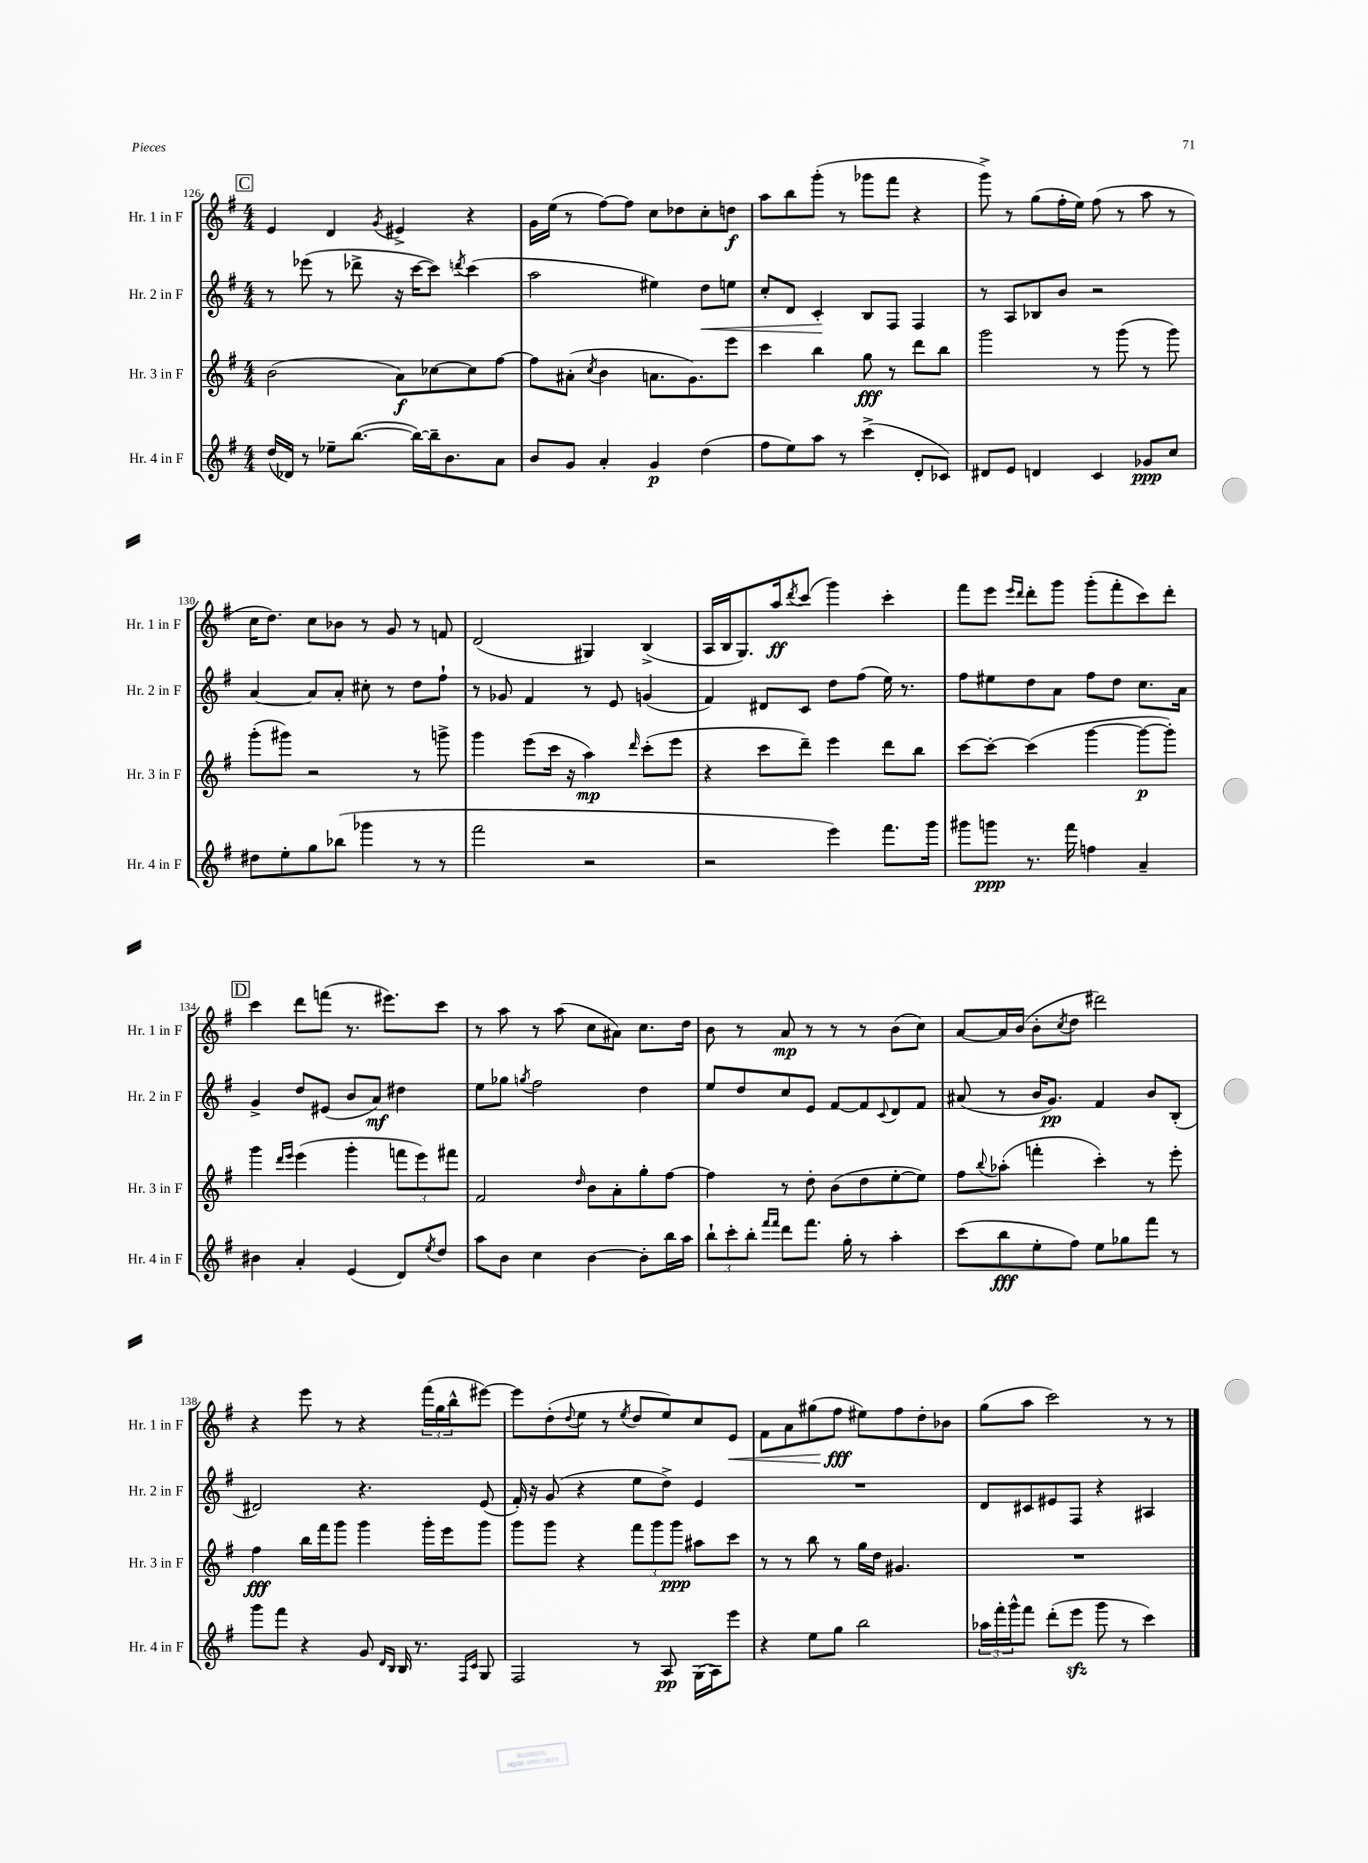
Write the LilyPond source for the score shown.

<<
\new StaffGroup <<
\new Staff = "s0" \with { instrumentName = "Hr. 1 in F" shortInstrumentName = "Hr. 1 in F" } {
    \clef treble \key g \major \numericTimeSignature \time 4/4
    \mark \markup { \box "C" } e'4 d'4 \acciaccatura { g'8 } eis'4-> r4 |
    g'16 e''16( r8 fis''8~) fis''8 c''8 des''8 c''8-. d''8\f |
    a''8 b''8 g'''8-.( r8 ges'''8 fis'''8 r4 |
    g'''8->) r8 g''8( fis''16-. e''16) fis''8( r8 a''8 r8 |
    c''16 d''8.) c''8 bes'8 r8 g'8 r8 f'8 |
    d'2( gis4) b4->( |
    a16 b16 g8.) a''16\ff \acciaccatura { d'''8 } c'''8( g'''4) c'''4-. |
    fis'''8 e'''8 \grace { e'''16 d'''16 } d'''8-. g'''8 g'''8-.( fis'''8-. c'''8) d'''8-. |
    \mark \markup { \box "D" } c'''4 d'''8 f'''8( r8. eis'''8.) c'''8 |
    r8 a''8 r8 a''8( c''8 ais'8) c''8. d''16 |
    b'8 r8 a'8\mp r8 r8 r8 b'8( c''8) |
    a'8~ a'16 b'16( b'8-. \acciaccatura { c''8 } d''8 dis'''2) |
    r4 e'''8 r8 r4 \tuplet 3/2 { fis'''16( g''16 b''16-^ } eis'''8~) |
    eis'''8 d''8-.( \appoggiatura { d''8 } e''8 r8 \acciaccatura { e''8 } d''8 e''8) c''8 e'8\< |
    fis'8 a'8 gis''8( fis''8\fff\! eis''8) fis''8 d''8-. bes'8 |
    g''8( a''8 c'''2) r8 r8 \bar "|." |
}
\new Staff = "s1" \with { instrumentName = "Hr. 2 in F" shortInstrumentName = "Hr. 2 in F" } {
    \clef treble \key g \major \numericTimeSignature \time 4/4
    \mark \markup { \box "C" } r8 ees'''8( r8 des'''8-> r16 c'''16~ c'''8) \acciaccatura { d'''8 } c'''4( |
    a''2 eis''4) d''8\< e''8 |
    c''8-. d'8 c'4-.\! b8 fis8 fis4 |
    r8 a8 bes8 b'8 r2 |
    a'4~ a'8 a'8-. cis''8-. r8 d''8 fis''8-! |
    r8 ges'8 fis'4 r8 e'8 g'4( |
    fis'4) dis'8 c'8 d''8 fis''8( e''16) r8. |
    fis''8 eis''8 d''8 a'8 fis''8 d''8 c''8. a'16 |
    \mark \markup { \box "D" } g'4-> d''8 eis'8( b'8 a'8\mf) dis''4 |
    e''8 ges''8 \acciaccatura { g''8 } fis''2 d''4 |
    e''8 d''8 c''8 e'8 fis'8~ fis'8 \appoggiatura { c'8 } d'8 fis'8 |
    ais'8( r8 b'16 g'8.\pp) fis'4 b'8 b8-.( |
    dis'2) r4. e'8( |
    fis'16-.) r16 g'8( r4 e''8 d''8->) e'4 |
    R1 |
    d'8 cis'8 eis'8 fis8 r4 ais4 \bar "|." |
}
\new Staff = "s2" \with { instrumentName = "Hr. 3 in F" shortInstrumentName = "Hr. 3 in F" } {
    \clef treble \key g \major \numericTimeSignature \time 4/4
    \mark \markup { \box "C" } b'2( a'8\f) ces''8~ ces''8 fis''8~ |
    fis''8 ais'8-.( \acciaccatura { c''8 } b'4 a'8. g'8.) e'''8 |
    c'''4 b''4 g''8\fff r8 d'''8 b''8 |
    g'''2 r8 g'''8( r8 g'''8) |
    g'''8-.( gis'''8) r2 r8 g'''8-> |
    g'''4 e'''8( c'''16 r16 a''4\mp) \grace { d'''16 } c'''8-.( e'''8 |
    r4 c'''8 d'''8--) e'''4 d'''8 b''8 |
    c'''8~ c'''8~-. c'''4( g'''4~ g'''8~\p g'''8-.) |
    \mark \markup { \box "D" } g'''4 \grace { d'''16 e'''16 } e'''4( g'''4-. \tuplet 3/2 { f'''8 e'''8) fis'''8 } |
    fis'2 \grace { d''16 } b'8 a'8-. g''8-. fis''8~ |
    fis''4 r8 d''8-. b'8( d''8 e''8~-. e''8) |
    fis''8 \appoggiatura { b''8 } aes''8-.( f'''4-. c'''4-.) r8 e'''8-. |
    fis''4\fff b''16 fis'''16 g'''8 g'''4 g'''16-. e'''16 g'''8 |
    g'''8 g'''8 r4 \tuplet 3/2 { fis'''8 g'''8 g'''8\ppp } ais''8 c'''8 |
    r8 r8 b''8 r8 g''16 d''16 gis'4. |
    R1 \bar "|." |
}
\new Staff = "s3" \with { instrumentName = "Hr. 4 in F" shortInstrumentName = "Hr. 4 in F" } {
    \clef treble \key g \major \numericTimeSignature \time 4/4
    \mark \markup { \box "C" } d''16( des'16) r8 ees''8-- b''8.~( b''16~) b''16-- b'8. a'8 |
    b'8 g'8 a'4-. g'4\p d''4( |
    fis''8 e''8) a''8 r8 c'''4->( d'8-. ces'8) |
    dis'8 e'8 d'4 c'4 ges'8\ppp c''8 |
    dis''8 e''8-. g''8 bes''8( ges'''4 r8 r8 |
    fis'''2 r2 |
    r2 e'''4) fis'''8. g'''16 |
    gis'''8 g'''8\ppp r8. fis'''16 f''4 a'4-- |
    \mark \markup { \box "D" } bis'4 a'4-. e'4( d'8) \acciaccatura { e''8 } d''8 |
    a''8 b'8 c''4 b'4~ b'8-. b''16 a''16 |
    \tuplet 3/2 { b''8-! c'''8-. b''8-. } \grace { fis'''16 fis'''16 } d'''8 fis'''8. g''16-. r8 a''4-. |
    c'''8( b''8\fff e''8-. fis''8) e''8 ges''8 fis'''8 r8 |
    g'''8 fis'''8 r4 g'8 \grace { d'16 b16 } b16 r8. \grace { fis16 c'16 } g8 |
    fis2 r8 a8\pp g16( a16) e'''8 |
    r4 e''8 g''8 b''2 |
    \tuplet 3/2 { aes''16 fis'''16-. g'''16-^ } fis'''8 d'''8-.( e'''8\sfz g'''8 r8 c'''4) \bar "|." |
}
>>
>>
\layout { \context { \Score currentBarNumber = #126 } }
